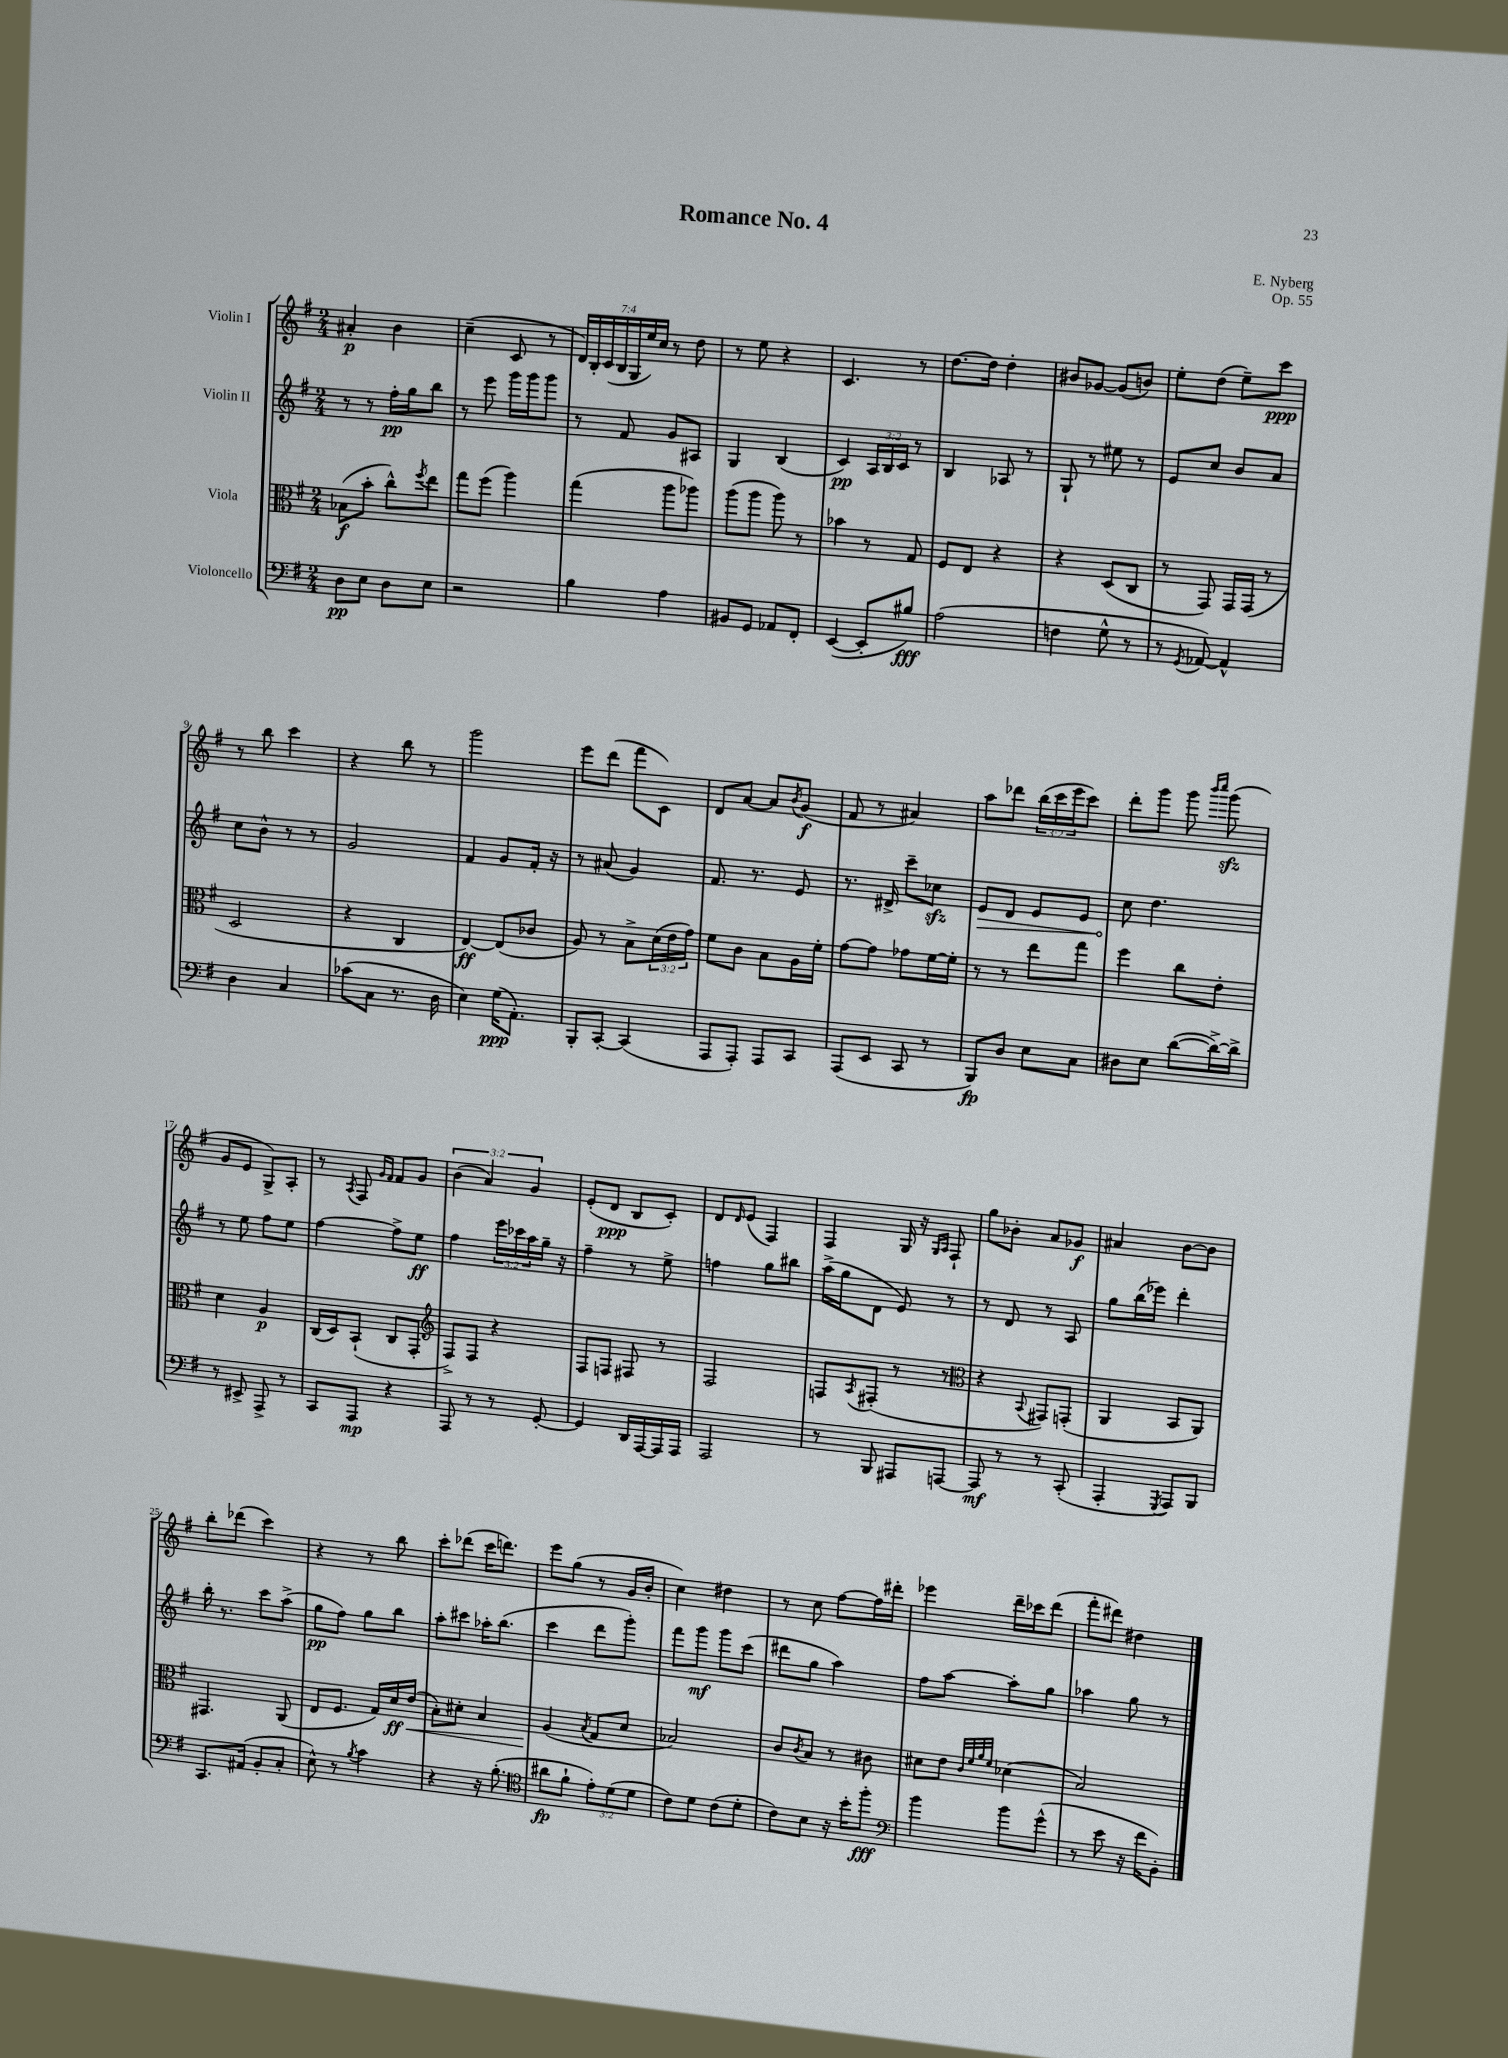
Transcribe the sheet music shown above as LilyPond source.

\header { title = "Romance No. 4" composer = "E. Nyberg" opus = "Op. 55" }
<<
\new StaffGroup <<
\new Staff = "s0" \with { instrumentName = "Violin I" } {
    \clef treble \key g \major \numericTimeSignature \time 2/4 \override Staff.TupletNumber.text = #tuplet-number::calc-fraction-text
    ais'4-.\p b'4 |
    c''4--( c'8 r8 |
    \tuplet 7/4 { d'16) b16-. c'16( b16 g16 e''16) c''16 } r8 d''8 |
    r8 e''8 r4 |
    c'4. r8 |
    d''8.~ d''16 d''4-. |
    bis'8 ges'8~ ges'8( b'8) |
    e''8-. d''8( e''8--) c'''8\ppp |
    r8 b''8 c'''4 |
    r4 b''8 r8 |
    g'''2 |
    e'''8 d'''8( fis'''8 c'8) |
    d'8 a'8~ a'8 \acciaccatura { b'8 } g'8\f( |
    fis'8 r8 ais'4) |
    a''8 des'''8 \tuplet 3/2 { b''16( c'''16 e'''16 } c'''8) |
    d'''8-. g'''8 g'''8 \grace { b'''16 c''''16 } g'''8\sfz( |
    g'8 e'8 g8->) a8-. |
    r8 \acciaccatura { a8 } fis8 \grace { g'16 fis'16 } fis'8 g'8 |
    \tuplet 3/2 { b'4( a'4) g'4 } |
    e'8-.( d'8\ppp b8 c'8-.) |
    d'8 \grace { d'16 } e'8( fis4) |
    fis4 g16 r16 \grace { g16 a16 } fis8-! |
    g''8 bes'8-. a'8 ges'8\f |
    ais'4 b'8~ b'8 |
    b''8-. des'''8( c'''4) |
    r4 r8 b''8 |
    c'''8-. des'''8( c'''16 d'''8.) |
    e'''8 g''8( r8 g'16 b'16-. |
    c''4) dis''4 |
    r8 c''8 fis''8~ fis''16 dis'''16-. |
    ees'''4 d'''16-- ces'''16 d'''8( |
    fis'''8-. dis'''8) dis''4 \bar "|." |
}
\new Staff = "s1" \with { instrumentName = "Violin II" } {
    \clef treble \key g \major \numericTimeSignature \time 2/4 \override Staff.TupletNumber.text = #tuplet-number::calc-fraction-text
    r8 r8 fis''16-.\pp g''16 b''8 |
    r8 e'''8 g'''16 g'''16 g'''8 |
    r8 fis'8 g'8 ais8 |
    g4 b4( |
    c'4\pp) \tuplet 3/2 { a16 b16 c'16 } r8 |
    b4 aes8 r8 |
    g8-! r8 eis''8 r8 |
    e'8 c''8 b'8 a'8 |
    c''8 b'8-^ r8 r8 |
    g'2 |
    fis'4 g'8 fis'16-. r16 |
    r8 ais'8( g'4) |
    fis'8. r8. e'8 |
    r8. dis'16-> c'''8-- ces''8\sfz |
    \once \override Hairpin.circled-tip = ##t e'8\> d'8 e'8 e'8 |
    c''8\! d''4. |
    r8 e''8 fis''8 e''8 |
    fis''4~ fis''8-> e''8\ff |
    fis''4 \tuplet 3/2 { e'''16 ces'''16 a''16 } g''16-- r16 |
    fis''4-- r8 e''8-> |
    f''4 g''8 bis''8 |
    a''16->( g''16 d'8 e'8) r8 |
    r8 d'8 r8 a8 |
    g''8 b''16( ees'''16) d'''4-. |
    b''16-. r8. c'''8 a''8->( |
    g''8\pp fis''8) g''8 b''8 |
    a''8-. cis'''8 aes''16-. b''8.( |
    c'''4 d'''8 g'''8-.) |
    fis'''8 g'''8\mf g'''8 c'''8( |
    dis'''8 g''8 a''4) |
    fis''8 a''8~ a''8-. g''8 |
    aes''4 g''8 r8 \bar "|." |
}
\new Staff = "s2" \with { instrumentName = "Viola" } {
    \clef alto \key g \major \numericTimeSignature \time 2/4 \override Staff.TupletNumber.text = #tuplet-number::calc-fraction-text
    bes8\f( b'8-. c''8-^) \acciaccatura { fis''8 } e''8 |
    g''8 fis''8( a''4) |
    g''4( a''8 aes''8) |
    a''8( a''8 a''8) r8 |
    bes'4 r8 g8 |
    fis8 e8 r4 |
    r4 d8( c8 |
    r8 g,8) g,16 g,16( r8 |
    d2 |
    r4 c4 |
    e4~\ff) e8( ces'8 |
    a8) r8 b8-> \tuplet 3/2 { d'16( e'16 g'16) } |
    fis'8 c'8 b8 a16 fis'16-. |
    g'8~ g'8 ges'8 fis'16~ fis'16-. |
    r8 r8 e''8 g''8 |
    fis''4 c''8 e'8-. |
    d'4 a4\p |
    c16( d16) b,8-!( c8 g,8-. |
    \clef treble fis8->) fis8 r4 |
    fis8 f8 fis8 r8 |
    fis2 |
    f8 \acciaccatura { a8 } fis8-.( r8 r8 |
    \clef alto r4 \appoggiatura { b,8 } gis,8) g,8-.( |
    a,4 b,8 a,8) |
    gis,4. a,8( |
    e8 fis8. g16) d'16\ff\< e'16( |
    b8-.) dis'8-. b4 |
    a4\!( \acciaccatura { b8 } g8 d'8 |
    bes2) |
    c'8 \acciaccatura { c'8 } b8 r8 cis'8 |
    dis'8 e'8 \grace { c'32 fis'32 a'32 fis'32 } des'4( |
    b2) \bar "|." |
}
\new Staff = "s3" \with { instrumentName = "Violoncello" } {
    \clef bass \key g \major \numericTimeSignature \time 2/4 \override Staff.TupletNumber.text = #tuplet-number::calc-fraction-text
    d8\pp e8 d8 e8 |
    r2 |
    b4 a4 |
    bis,8 g,8 aes,8 fis,8-. |
    e,4~( e,8-. bis8\fff) |
    a2( |
    f4 g8-^ r8 |
    r8 \acciaccatura { g,8 } aes,8~) aes,4-^ |
    d4 c4 |
    ces'8( c8 r8. d16 |
    e4) g16\ppp( a,8.-.) |
    b,,8-. c,8~-. c,4( |
    a,,8 a,,8-.) a,,8 c,8 |
    a,,8( e,8 c,8 r8 |
    b,,8\fp) d8 e8 c8 |
    dis8 e8 d'8~( d'16~->) d'16-> |
    r8 eis,8-> a,,8-> r8 |
    c,8 a,,8\mp r4 |
    a,,8 r8 r8 g,8~-. |
    g,4 d,16 a,,16~ a,,16 a,,16 |
    a,,2 |
    r8 b,,8 ais,,8 a,,8~ |
    a,,8\mf r8 r8 c,8-.( |
    a,,4-. \acciaccatura { g,,8 } a,,8) b,,8 |
    c,8. ais,16( b,8-. c8-. |
    e8-^) r8 \acciaccatura { b8 } c'4 |
    r4 r16 b8.-.( |
    \clef tenor ais'8\fp fis'8-! \tuplet 3/2 { e'8-.) d'8( d'8 } |
    c'8) d'8 c'8( d'8-. |
    c'8) b8 r16 b'16-. fis''8-.\fff |
    \clef bass b'4 b'8 g'8-^( |
    r8 e'8 r16 fis'16 b,8-.) \bar "|." |
}
>>
>>
